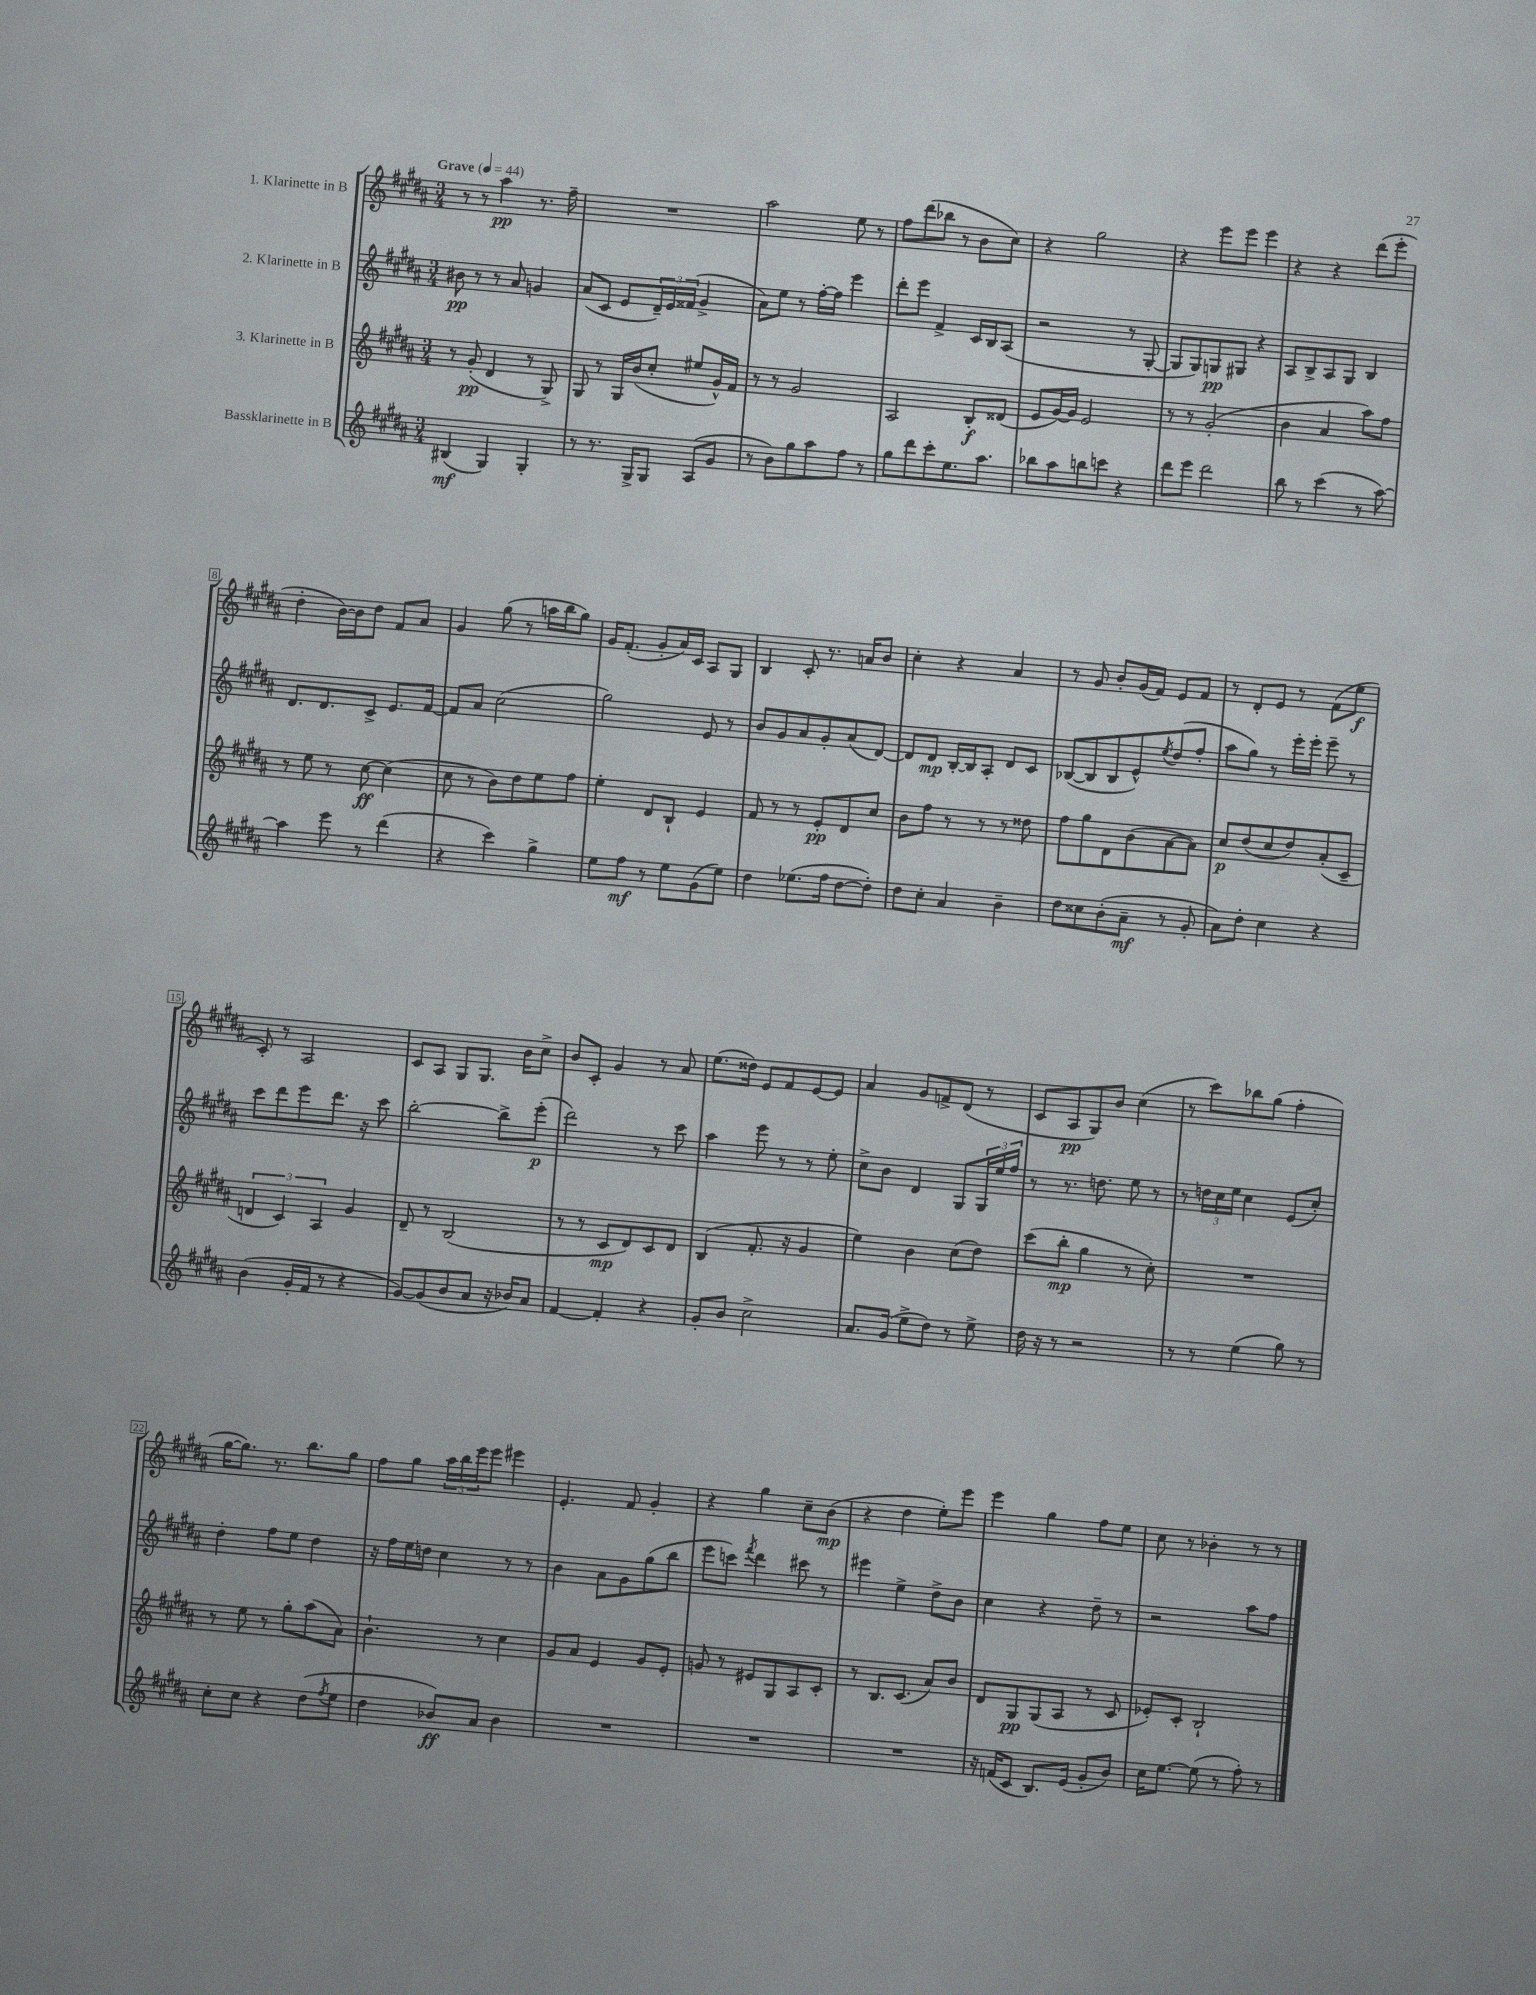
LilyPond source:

<<
\new StaffGroup <<
\new Staff = "s0" \with { instrumentName = "1. Klarinette in B" } {
    \clef treble \key b \major \numericTimeSignature \time 3/4 \tempo "Grave" 4 = 44
    r8 r8 ais''4\pp r8. fis''16-- |
    R2. |
    ais''2 e''8 r8 |
    fis''8 dis'''8( bes''8 r8 b'8 cis''8) |
    r4 gis''2 |
    r4 e'''8 e'''8 e'''4 |
    r4 r4 dis'''8( e'''8-. |
    dis''4-. b'16~) b'16 dis''8 fis'8 ais'8 |
    gis'4 gis''8( r8 a''16 b''16 gis''8) |
    gis'16 fis'8.-.( gis'8-. ais'16) cis'16 ais8 gis8 |
    b4 cis'8-. r8. a'16 b'8 |
    cis''4-. r4 ais'4 |
    r8 gis'8 b'8-. gis'16( fis'16) e'8 fis'8 |
    r8 dis'8-. e'8 r8 fis'8( e''8\f |
    cis'8-.) r8 ais2 |
    cis'8 ais8 gis8 gis8. b'16 cis''8-> |
    b'8 cis'8-. gis'4 r8 ais'8 |
    e''8.( disis''16) e'8 fis'8 e'8~ e'8 |
    ais'4 gis'8 f'8-> dis'8( r8 |
    cis'8 ais8\pp gis8) b'8 cis''4( |
    r8 cis'''8) bes''8 gis''8( fis''4-. |
    gis''16~ gis''8.) r8. b''8. gis''8 |
    fis''8 gis''8 \tuplet 3/2 { ais''16 b''16 e'''16 } e'''8 eis'''4 |
    e'4.-. fis'8 gis'4-. |
    r4 gis''4 cis''8-- b'8\mp( |
    r4 dis''4 e''8-.) e'''8 |
    e'''4 gis''4 fis''8 e''8 |
    cis''8 r8 bes'4-. r8 r8 \bar "|." |
}
\new Staff = "s1" \with { instrumentName = "2. Klarinette in B" } {
    \clef treble \key b \major \numericTimeSignature \time 3/4
    bis'8\pp r8 r8 ais'8 g'4 |
    ais'8( cis'8 e'8 \tuplet 3/2 { dis'16--) e'16 fisis'16( } gis'4-> |
    ais'8) e''8 r8 fis''16~-. fis''16 e'''4 |
    dis'''8-. e'''8 fis'4-> cis'16 b16 ais8( |
    r2 r8 gis8~-. |
    gis8 gis8) g8\pp gis8 r4 |
    ais8 b8-> ais8 gis8 b4 |
    dis'8. dis'8. cis'8-> e'8. fis'16~ |
    fis'8 ais'8 cis''2( |
    gis''2) e'8 r8 |
    b'8 gis'8 ais'8 gis'8-. ais'8( dis'8~) |
    dis'8 dis'8\mp b16~-. b16 ais8-. dis'8 cis'8 |
    bes8~( bes8 bes8 e'8-^) \acciaccatura { e''8 } dis''8( fis''8-. |
    ais''8 gis''8) r8 e'''16-. e'''16-. e'''8-- r8 |
    cis'''8 dis'''8 e'''8 dis'''8. r16 cis'''8 |
    b''2~-. b''8-> e'''8-.\p( |
    dis'''2) r8 cis'''8 |
    ais''4 e'''8 r8 r8 e''8-. |
    cis''8-> b'8 dis'4 gis8 \tuplet 3/2 { gis16 e''16 fis''16 } |
    r8 r8. d''8. e''8 r8 |
    r8 \tuplet 3/2 { d''16 cis''16 e''16 } cis''4 e'8( cis''8-.) |
    dis''4-. fis''8 e''8 dis''4 |
    r16 fis''16 e''16 d''16 cis''4 r8 r8 |
    b'4 ais'8 gis'8 gis''8( b''8 |
    e'''8 c'''8) \acciaccatura { fis'''8 } dis'''4 cis'''8 r8 |
    eis'''4 e''4-> dis''8-> b'8 |
    cis''4 r4 dis''8-- r8 |
    r2 ais''8 fis''8 \bar "|." |
}
\new Staff = "s2" \with { instrumentName = "3. Klarinette in B" } {
    \clef treble \key b \major \numericTimeSignature \time 3/4
    r8 gis'8-.\pp( dis'4 r8 gis8->) |
    gis8 r8 gis16 b'16( cis''8-. eis''8 gis'16-^) fis'16 |
    r8 r8 gis'2 |
    ais2 b8-.\f disis'8( |
    e'8 gis'16~) gis'16 e'2 |
    r8 r8 gis'2-.( |
    b'4 ais'4 ais''8) fis''8 |
    r8 e''8 r8 cis''8~\ff cis''4( |
    cis''8 r8 b'8) dis''8 e''8 fis''8 |
    e''4-. dis'8 b8-! e'4 |
    fis'8 r8 r8 e'8-.\pp dis'8 cis''8 |
    b'8 fis''8 r8 r8 r8 disis''8 |
    fis''8 gis''8 dis'8 b'8( ais'8~ ais'8) |
    cis''8\p dis''8( cis''8 dis''8) ais'8-.( cis'8-- |
    \tuplet 3/2 { d'4 cis'4) ais4 } gis'4 |
    dis'8-- r8 b2( |
    r8 r8 cis'8\mp dis'8) cis'8 dis'8 |
    b4( fis'8.-. r16 gis'4 |
    e''4) b'4 cis''8( dis''8) |
    cis'''8( b''8-.\mp gis''4 r8 cis''8-.) |
    R2. |
    r8 e''8 r8 gis''8-. ais''8( ais'8) |
    b'4.-! r8 cis''4 |
    gis'8 ais'8 e'4 gis'8 e'8-. |
    g'8 r8 eis'8 gis8 ais8 cis'8-. |
    r8 b8. cis'8.( ais'8) b'8 |
    dis'8 gis8\pp gis8( ais8 r8 cis'8 |
    ees'8-.) cis'8-. b2-! \bar "|." |
}
\new Staff = "s3" \with { instrumentName = "Bassklarinette in B" } {
    \clef treble \key b \major \numericTimeSignature \time 3/4
    bis4\mf( gis4) gis4-. |
    r8 r8. gis16-> gis8 ais8( gis'8 |
    r8 b'8) gis''8 ais''8 fis''8 r8 |
    gis''8 dis'''8 cis'''8-. e''8. ais''8. |
    bes''8 ais''8 b''8 c'''8 r4 |
    dis'''8 e'''8 dis'''2 |
    b''8 r8 cis'''4( r8 ais''8~) |
    ais''4 e'''8 r8 dis'''4( |
    r4 cis'''4) gis''4-> |
    e''8 fis''8\mf r8 e''8 gis'8( e''8) |
    dis''4 ees''8.( fis''16 dis''8~ dis''8-.) |
    dis''8 cis''8-. ais'4 b'4-- |
    dis''8 cisis''8 b'8-.( ais'8--\mf r8 gis'8-. |
    ais'8) dis''8-. cis''4 r4 |
    b'4( gis'16-. fis'16 r8 r4 |
    gis'8~) gis'8( b'8 ais'8 r16 bes'16) ais'8 |
    fis'4~ fis'4-. r4 |
    gis'8-. b'8 cis''2-> |
    ais'8. gis'16( e''8-> dis''8) r8 e''8-> |
    dis''16 r16 r8 r2 |
    r8 r8 e''4( gis''8) r8 |
    cis''8-. cis''8 r4 dis''8( \acciaccatura { fis''8 } e''8 |
    dis''4 bes'8\ff) ais'8 bes'4 |
    R2. |
    R2. |
    R2. |
    r16 f'16( cis'8 b8.) e'16( gis'8-. b'8) |
    cis''16 e''8.~ e''8( r8 fis''8-.) r8 \bar "|." |
}
>>
>>
\layout { \context { \Score \override BarNumber.stencil = #(make-stencil-boxer 0.1 0.3 ly:text-interface::print) } }
